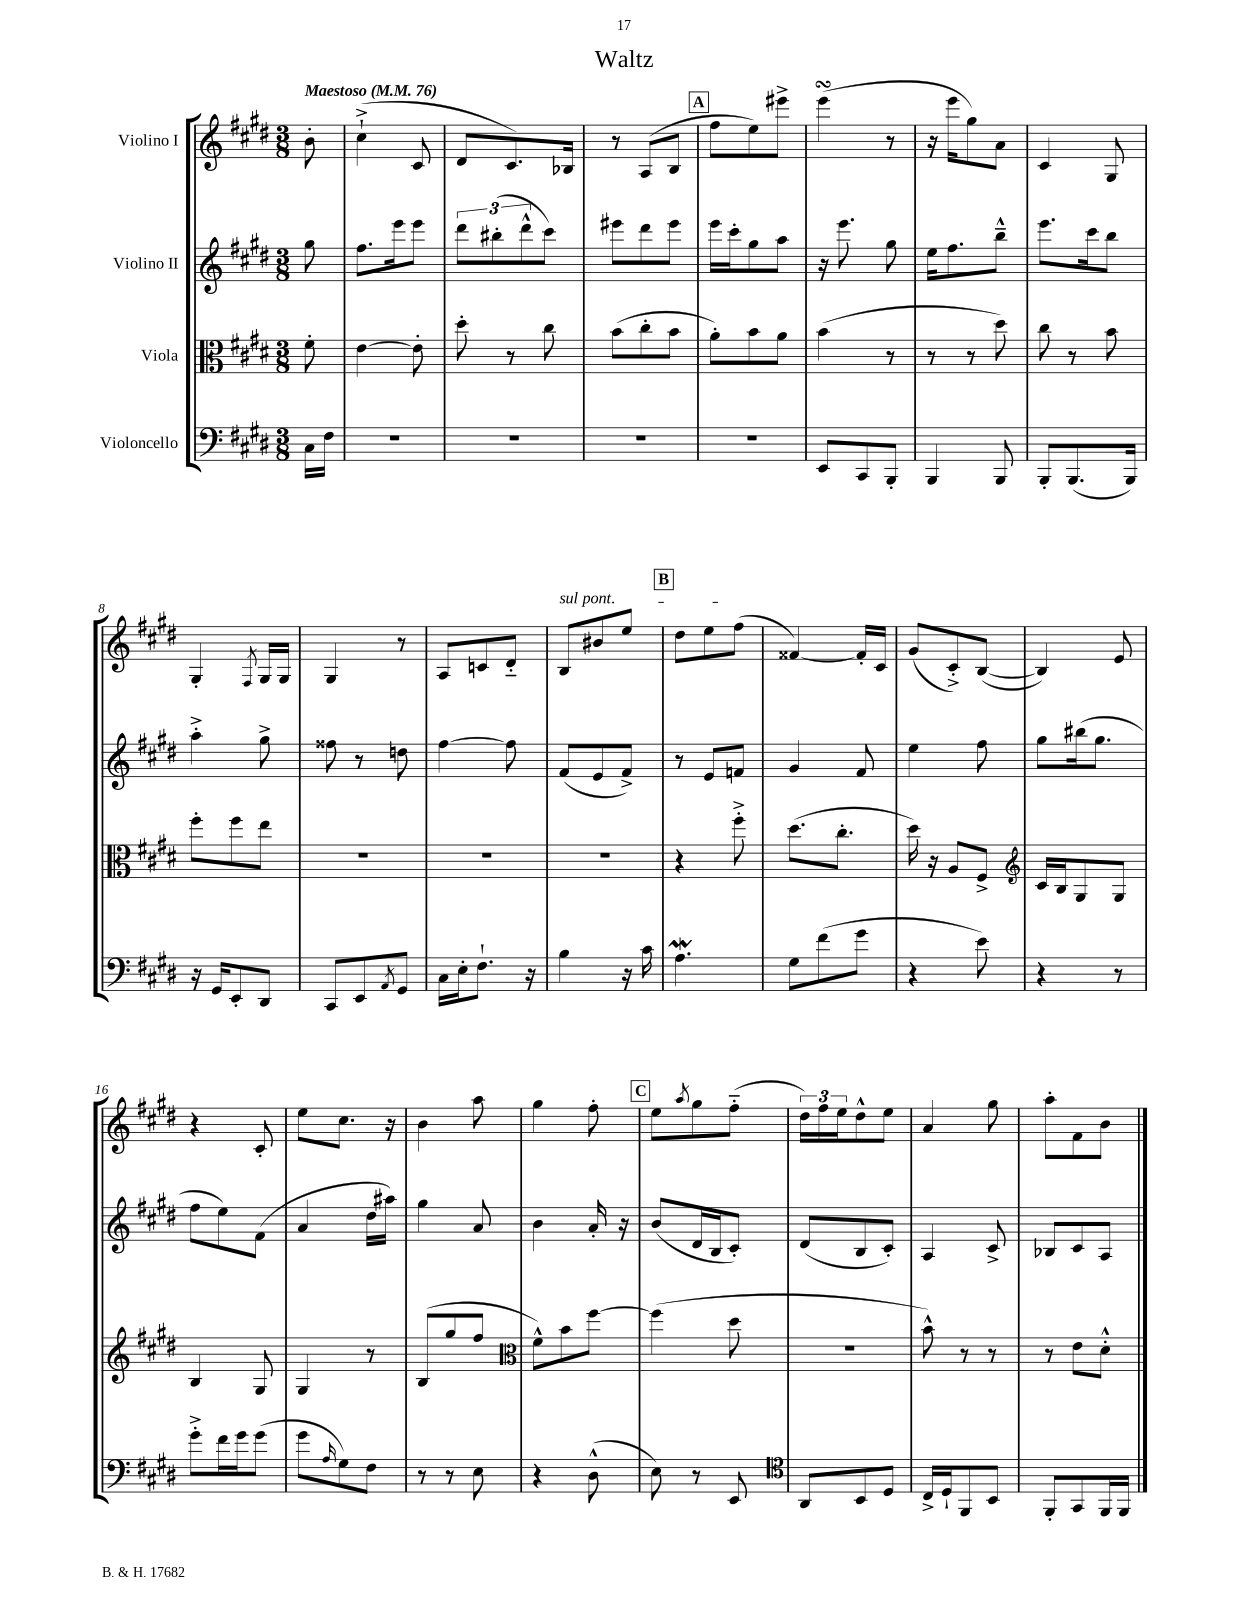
\header { title = "Waltz" }
<<
\new StaffGroup <<
\new Staff = "s0" \with { instrumentName = "Violino I" } {
    \clef treble \key e \major \numericTimeSignature \time 3/8 \partial 8 \tempo "Maestoso" 4 = 76
    b'8-. |
    cis''4-!->( cis'8 |
    dis'8 cis'8.) bes16 |
    r8 a8( b8 |
    \mark \markup { \box "A" } fis''8 e''8) eis'''8-> |
    e'''4\turn( r8 |
    r16 e'''16 gis''8) a'8 |
    cis'4 gis8 |
    gis4-. \acciaccatura { fis8 } gis16 gis16 |
    gis4 r8 |
    a8 c'8 dis'8-_ |
    \once \override TextSpanner.bound-details.left.text = \markup { \italic "sul pont." } b8\startTextSpan bis'8 e''8 |
    \mark \markup { \box "B" } dis''8 e''8 fis''8\stopTextSpan( |
    fisis'4~) fisis'16-. cis'16 |
    gis'8( cis'8-.->) b8~( |
    b4) e'8 |
    r4 cis'8-. |
    e''8 cis''8. r16 |
    b'4 a''8 |
    gis''4 fis''8-. |
    \mark \markup { \box "C" } e''8 \acciaccatura { a''8 } gis''8 fis''8-_( |
    \tuplet 3/2 { dis''16) fis''16 e''16 } dis''8-^ e''8 |
    a'4 gis''8 |
    a''8-. fis'8 b'8 \bar "|." |
}
\new Staff = "s1" \with { instrumentName = "Violino II" } {
    \clef treble \key e \major \numericTimeSignature \time 3/8 \partial 8
    gis''8 |
    fis''8. e'''16 e'''8 |
    \tuplet 3/2 { dis'''8 bis''8-.( dis'''8-^ } cis'''8) |
    eis'''8 dis'''8 eis'''8 |
    \mark \markup { \box "A" } e'''16 cis'''16-. gis''8 a''8 |
    r16 e'''8. gis''8 |
    e''16 fis''8. b''8---^ |
    e'''8. cis'''16 b''8 |
    a''4-.-> gis''8-> |
    fisis''8 r8 d''8 |
    fis''4~ fis''8 |
    fis'8( e'8 fis'8->) |
    \mark \markup { \box "B" } r8 e'8 f'8 |
    gis'4 fis'8 |
    e''4 fis''8 |
    gis''8 bis''16( gis''8. |
    fis''8 e''8) fis'8( |
    a'4 dis''16 ais''16) |
    gis''4 a'8 |
    b'4 a'16-. r16 |
    \mark \markup { \box "C" } b'8( dis'16 b16 cis'8-.) |
    dis'8( b8 cis'8-.) |
    a4 cis'8-> |
    bes8 cis'8 a8 \bar "|." |
}
\new Staff = "s2" \with { instrumentName = "Viola" } {
    \clef alto \key e \major \numericTimeSignature \time 3/8 \partial 8
    fis'8-. |
    e'4~ e'8-. |
    dis''8-. r8 cis''8 |
    b'8( cis''8-. b'8 |
    \mark \markup { \box "A" } a'8-.) b'8 a'8 |
    b'4( r8 |
    r8 r8 dis''8) |
    cis''8 r8 b'8 |
    fis''8-. fis''8 e''8 |
    R4. |
    R4. |
    R4. |
    \mark \markup { \box "B" } r4 fis''8-.-> |
    dis''8.( cis''8.-. |
    dis''16) r16 a8 fis8-> |
    \clef treble cis'16 b16 gis8 gis8 |
    b4 gis8 |
    gis4 r8 |
    b8( gis''8 fis''8 |
    \clef alto fis'8-^) b'8 fis''8~ |
    \mark \markup { \box "C" } fis''4( dis''8 |
    R4. |
    b'8-^) r8 r8 |
    r8 e'8 dis'8-.-^ \bar "|." |
}
\new Staff = "s3" \with { instrumentName = "Violoncello" } {
    \clef bass \key e \major \numericTimeSignature \time 3/8 \partial 8
    cis16 fis16 |
    R4. |
    R4. |
    R4. |
    \mark \markup { \box "A" } R4. |
    e,8 cis,8 b,,8-. |
    b,,4 b,,8 |
    b,,8-. b,,8.( b,,16) |
    r16 gis,16 e,8-. dis,8 |
    cis,8 e,8 \acciaccatura { a,8 } gis,8 |
    cis16 e16-. fis8.-! r16 |
    b4 r16 cis'16 |
    \mark \markup { \box "B" } a4.\mordent |
    gis8 fis'8( gis'8 |
    r4 e'8) |
    r4 r8 |
    gis'8-.-> fis'16 gis'16 gis'8( |
    gis'8 \grace { a16 } gis8) fis8 |
    r8 r8 e8 |
    r4 dis8-^( |
    \mark \markup { \box "C" } e8) r8 e,8 |
    \clef tenor a,8 b,8 dis8 |
    cis16-> dis16-! fis,8 b,8 |
    fis,8-. gis,8 fis,16 fis,16 \bar "|." |
}
>>
>>
